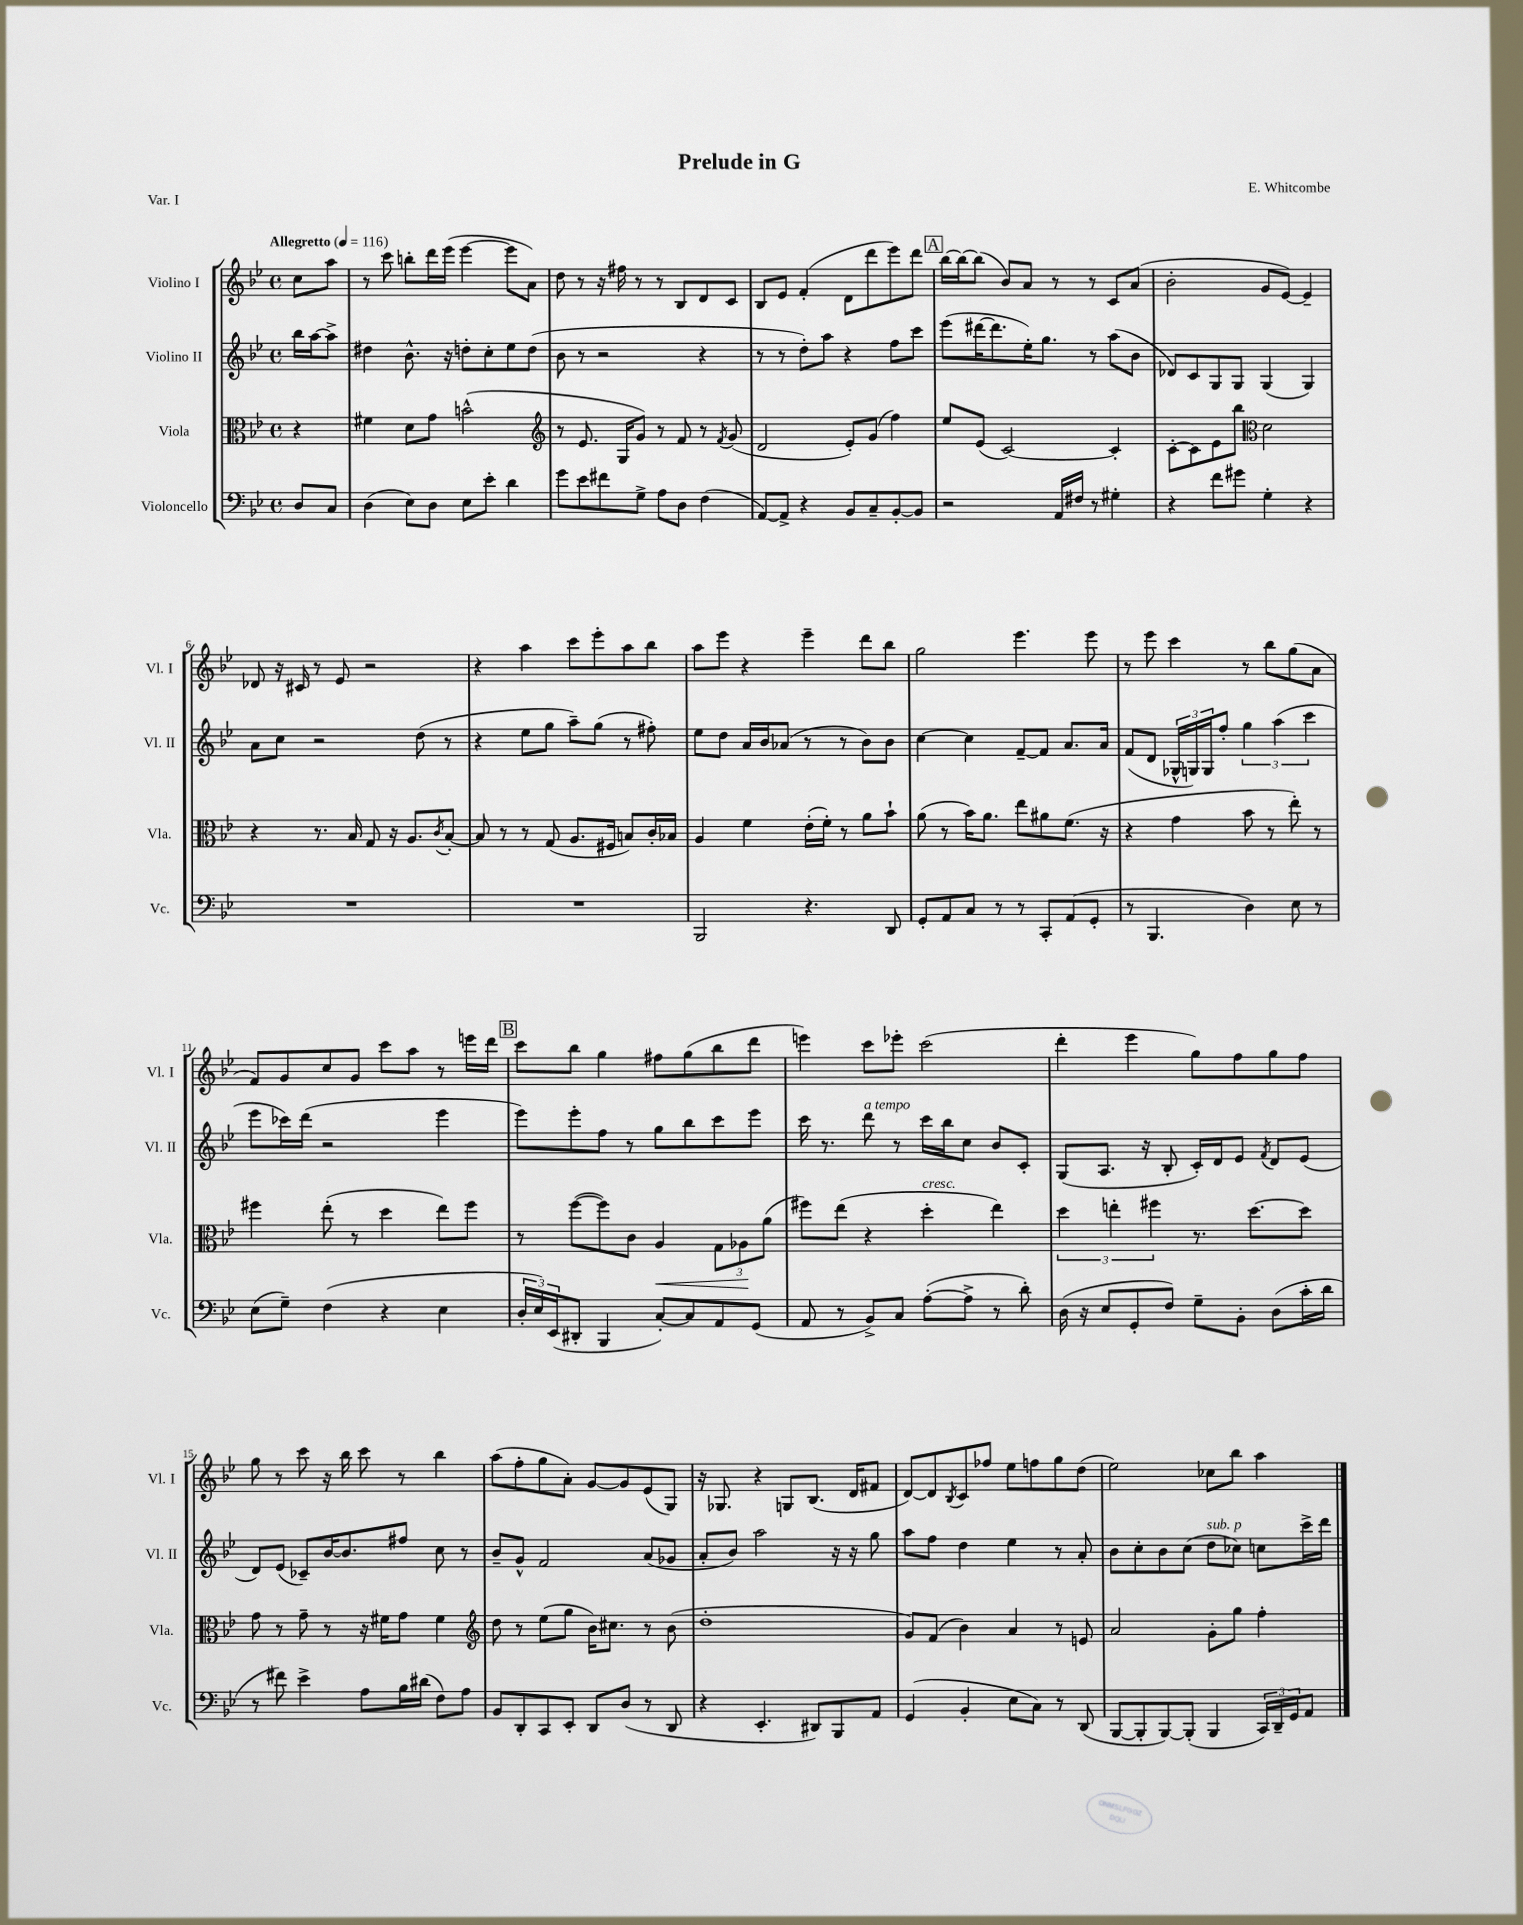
\header { title = "Prelude in G" composer = "E. Whitcombe" piece = "Var. I" }
<<
\new StaffGroup <<
\new Staff = "s0" \with { instrumentName = "Violino I" shortInstrumentName = "Vl. I" } {
    \clef treble \key bes \major \defaultTimeSignature \time 4/4 \partial 4 \tempo "Allegretto" 4 = 116
    c''8 a''8 |
    r8 c'''8 b''8-. d'''16 ees'''16( ees'''4~ ees'''8 a'8) |
    d''8 r8 r16 fis''16 r8 r8 bes8 d'8 c'8 |
    bes8 ees'8 f'4-.( d'8 d'''8 ees'''8) d'''8 |
    \mark \markup { \box "A" } bes''16~ bes''16~ bes''8( bes'8) a'8 r8 r8 c'8 a'8( |
    bes'2-. g'8 ees'8~) ees'4-- |
    des'8 r16 cis'16 r8 ees'8 r2 |
    r4 a''4 c'''8 ees'''8-. a''8 bes''8 |
    a''8 ees'''8 r4 ees'''4-- d'''8 bes''8 |
    g''2 ees'''4. ees'''8 |
    r8 ees'''8 c'''4 r8 bes''8 g''8( a'8 |
    f'8) g'8 c''8 g'8 c'''8 a''8 r8 e'''16 d'''16 |
    \mark \markup { \box "B" } c'''8 bes''8 g''4 fis''8 g''8( bes''8 d'''8 |
    e'''4) c'''8 ees'''8-. c'''2( |
    d'''4-. ees'''4 g''8) f''8 g''8 f''8 |
    g''8 r8 c'''8 r16 bes''16 c'''8 r8 bes''4 |
    a''8( f''8-. g''8 a'8-.) g'8~ g'8 ees'8( g8) |
    r16 ges8. r4 g8 bes8.( d'16 fis'8 |
    d'8~) d'8 \acciaccatura { bes8 } c'8 fes''8 ees''8 f''8 g''8 d''8( |
    ees''2) ces''8 bes''8 a''4 \bar "|." |
}
\new Staff = "s1" \with { instrumentName = "Violino II" shortInstrumentName = "Vl. II" } {
    \clef treble \key bes \major \defaultTimeSignature \time 4/4 \partial 4
    bes''16 a''16~ a''8-> |
    dis''4 bes'8.-^ r16 d''8-. c''8-. ees''8 d''8( |
    bes'8 r8 r2 r4 |
    r8 r8 d''8-.) a''8 r4 f''8 c'''8 |
    \mark \markup { \box "A" } ees'''8( dis'''16~ dis'''8. ees''16-.) g''8. r8 a''8( bes'8 |
    des'8) c'8 g8 g8 g4( g4) |
    a'8 c''8 r2 d''8( r8 |
    r4 ees''8 g''8 a''8--) g''8( r8 fis''8-.) |
    ees''8 d''8 a'16 bes'16 aes'8( r8 r8 bes'8) bes'8 |
    c''4~ c''4 f'8~-- f'8 a'8. a'16 |
    f'8( d'8 \tuplet 3/2 { ges16-^ g16) g16 } f''8-. \tuplet 3/2 { g''4 a''4( c'''4 } |
    ees'''8 ces'''16) d'''16( r2 ees'''4 |
    \mark \markup { \box "B" } ees'''8) ees'''8-. f''8 r8 g''8 bes''8 c'''8 ees'''8 |
    c'''16 r8. d'''8^\markup { \italic "a tempo" } r8 c'''16 bes''16 c''8 bes'8 c'8-. |
    g8( a8. r16 bes8-. c'16-.) d'16 ees'8 \acciaccatura { f'8 } d'8 ees'8( |
    d'8) ees'8( ces'8--) bes'16~ bes'8. fis''8 c''8 r8 |
    bes'8-- g'8-^ f'2 a'8( ges'8 |
    a'8-. bes'8) a''2 r16 r16 g''8 |
    a''8 f''8 d''4 ees''4 r8 a'8-. |
    bes'8 c''8-. bes'8 c''8( d''8^\markup { \italic "sub. p" } ces''8) c''8 c'''16-> d'''16 \bar "|." |
}
\new Staff = "s2" \with { instrumentName = "Viola" shortInstrumentName = "Vla." } {
    \clef alto \key bes \major \defaultTimeSignature \time 4/4 \partial 4
    r4 |
    fis'4 d'8 g'8 b'2-^( |
    \clef treble r8 ees'8. g16 g'8) r8 f'8 r8 \acciaccatura { f'8 } g'8( |
    d'2 ees'8-.) g'8( f''4) |
    \mark \markup { \box "A" } ees''8 ees'8( c'2~) c'4-. |
    c'8~-. c'8 ees'8 bes''8 \clef alto d'2 |
    r4 r8. bes16 g8 r16 a8. \acciaccatura { c'8 } bes8~-. |
    bes8 r8 r8 g8( a8. fis16 b8) c'16-. bes16 |
    a4 f'4 ees'16-.( f'16-.) r8 a'8 bes'8-! |
    a'8( r8 bes'16) a'8. ees''8 ais'8 f'8.( r16 |
    r4 g'4 bes'8 r8 ees''8-.) r8 |
    fis''4 ees''8-.( r8 d''4 ees''8) fis''8 |
    \mark \markup { \box "B" } r8 f''8~( f''8) c'8 a4\< \tuplet 3/2 { g8 aes8\! a'8( } |
    fis''8) ees''8( r4 d''4-.^\markup { \italic "cresc." } ees''4) |
    \tuplet 3/2 { d''4 e''4-. fis''4 } r8. d''8.~ d''8 |
    g'8 r8 g'8-- r8 r16 fis'16 g'8 fis'4 |
    \clef treble d''8 r8 ees''8( g''8 bes'16) cis''8. r8 bes'8( |
    d''1-. |
    g'8) f'8( bes'4) a'4 r8 e'8 |
    a'2 g'8-. g''8 f''4-. \bar "|." |
}
\new Staff = "s3" \with { instrumentName = "Violoncello" shortInstrumentName = "Vc." } {
    \clef bass \key bes \major \defaultTimeSignature \time 4/4 \partial 4
    d8 c8 |
    d4( ees8) d8 ees8 ees'8-. d'4 |
    g'8 ees'8 fis'8 g8-> a8 d8 f4( |
    a,8~) a,8-> r4 bes,8 c8-- bes,8~-. bes,8 |
    \mark \markup { \box "A" } r2 a,16 fis16 r8 gis4-. |
    r4 f'8 gis'8 g4-. r4 |
    R1 |
    R1 |
    bes,,2 r4. d,8 |
    g,8-. a,8 c8 r8 r8 c,8-. a,8( g,8-. |
    r8 bes,,4. d4) ees8 r8 |
    ees8( g8--) f4( r4 ees4 |
    \mark \markup { \box "B" } \tuplet 3/2 { d16-. ees16) ees,16( } dis,8-. bes,,4 c8~-.) c8 a,8 g,8( |
    a,8 r8 bes,8->) c8 a8~-.( a8-> r8 d'8-.) |
    d16( r16 ees8 g,8-. f8) g8-- bes,8-. d8( c'16-. d'16 |
    r8 fis'8) ees'4-> a8 bes16 dis'16( f8) a8 |
    bes,8 d,8-. c,8 ees,8-. d,8 d8( r8 d,8 |
    r4 ees,4.-. dis,8) bes,,8 a,8 |
    g,4( bes,4-. ees8 c8) r8 d,8( |
    bes,,8~ bes,,8-. bes,,8~) bes,,8-.( bes,,4 \tuplet 3/2 { c,16) d,16-- g,16 } a,8 \bar "|." |
}
>>
>>
